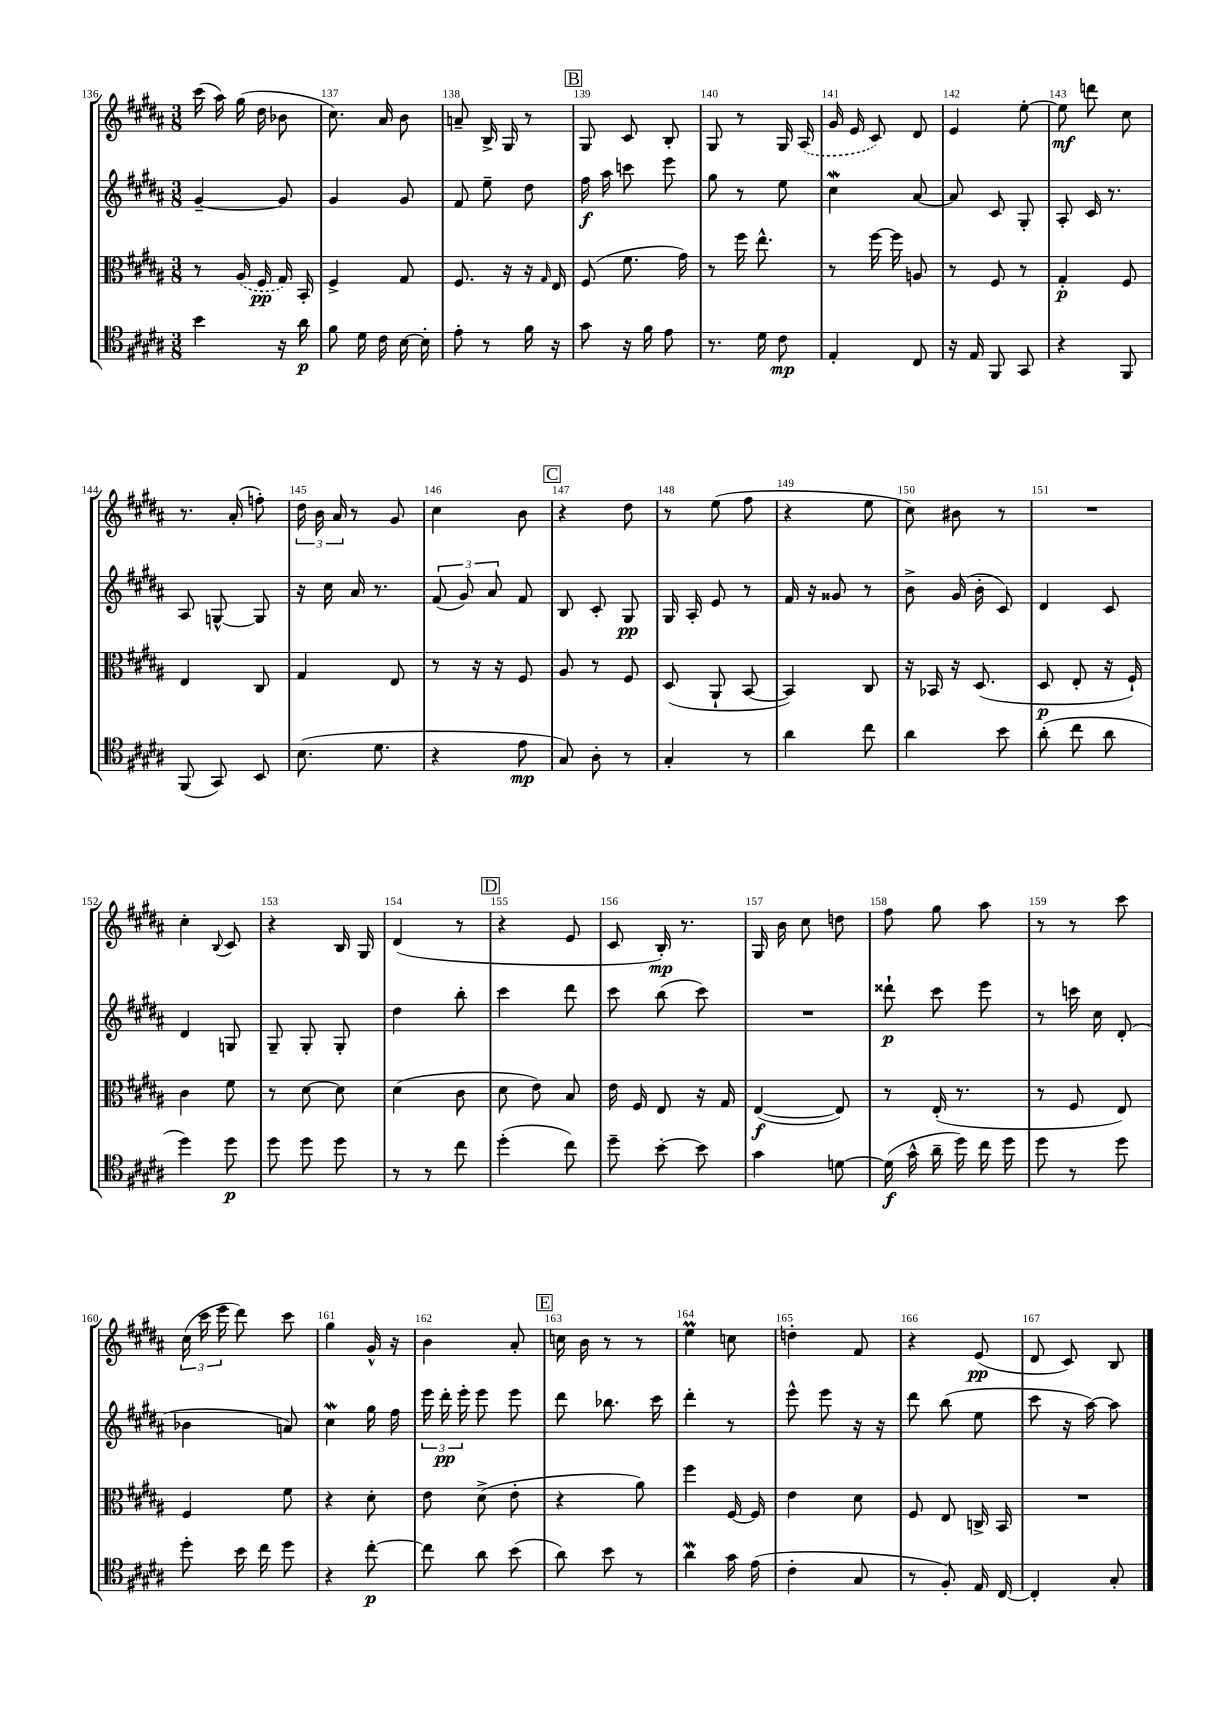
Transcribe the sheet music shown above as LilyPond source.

<<
\new StaffGroup <<
\new Staff = "s0" {
    \clef treble \key b \major \numericTimeSignature \time 3/8
    \autoBeamOff cis'''16( ais''16) gis''16( dis''16 bes'8 |
    cis''8.) ais'16 b'8 |
    a'8-- b16-> gis16 r8 |
    \mark \markup { \box "B" } gis8 cis'8 b8-. |
    gis8 r8 gis16 \once \slurDashed ais16( |
    gis'16 e'16 cis'8) dis'8 |
    e'4 e''8~-. |
    e''8\mf d'''8 cis''8 |
    r8. ais'16-.( f''8-.) |
    \tuplet 3/2 { dis''16 b'16 ais'16 } r8 gis'8 |
    cis''4 b'8 |
    \mark \markup { \box "C" } r4 dis''8 |
    r8 e''8( fis''8 |
    r4 e''8 |
    cis''8) bis'8 r8 |
    R4. |
    cis''4-. \appoggiatura { b8 } cis'8 |
    r4 b16 gis16 |
    dis'4( r8 |
    \mark \markup { \box "D" } r4 e'8 |
    cis'8 b16-.\mp) r8. |
    gis16 b'16 cis''8 d''8 |
    fis''8 gis''8 ais''8 |
    r8 r8 cis'''8 |
    \tuplet 3/2 { cis''16( cis'''16 e'''16 } dis'''8) cis'''8 |
    gis''4 gis'16-^ r16 |
    b'4 ais'8-. |
    \mark \markup { \box "E" } c''16 b'16 r8 r8 |
    e''4\prall c''8 |
    d''4-. fis'8 |
    r4 e'8\pp( |
    dis'8 cis'8) b8 \bar "|." |
}
\new Staff = "s1" {
    \clef treble \key b \major \numericTimeSignature \time 3/8
    \autoBeamOff gis'4~-- gis'8 |
    gis'4 gis'8 |
    fis'8 e''8-- dis''8 |
    \mark \markup { \box "B" } fis''16\f ais''16 c'''8 e'''8 |
    gis''8 r8 e''8 |
    cis''4\mordent ais'8~ |
    ais'8 cis'8 gis8-. |
    ais8-. cis'16 r8. |
    ais8 g8~-^ g8 |
    r16 cis''16 ais'16 r8. |
    \tuplet 3/2 { fis'8( gis'8) ais'8 } fis'8 |
    \mark \markup { \box "C" } b8 cis'8-. gis8\pp |
    gis16 ais16-. e'8 r8 |
    fis'16 r16 gisis'8 r8 |
    b'8-> gis'16( b'16-. cis'8) |
    dis'4 cis'8 |
    dis'4 g8 |
    gis8-- gis8-. gis8-. |
    dis''4 b''8-. |
    \mark \markup { \box "D" } cis'''4 dis'''8 |
    cis'''8 b''8( cis'''8) |
    R4. |
    disis'''8-!\p cis'''8 e'''8 |
    r8 c'''16 cis''16 dis'8-.( |
    bes'4 a'8) |
    cis''4\mordent gis''16 fis''16 |
    \tuplet 3/2 { e'''16 dis'''16-.\pp e'''16-. } e'''8 e'''8 |
    \mark \markup { \box "E" } dis'''8 bes''8. cis'''16 |
    dis'''4-. r8 |
    e'''8-^ e'''8 r16 r16 |
    dis'''8 b''8( e''8 |
    cis'''8 r16 ais''16~) ais''8 \bar "|." |
}
\new Staff = "s2" {
    \clef alto \key b \major \numericTimeSignature \time 3/8
    \autoBeamOff r8 \once \slurDashed ais16( fis16\pp gis16) b,16-. |
    fis4-> gis8 |
    fis8. r16 r16 \grace { gis16 } e16 |
    \mark \markup { \box "B" } fis8( fis'8. gis'16) |
    r8 fis''16 e''8.-^ |
    r8 fis''16~ fis''16 a8 |
    r8 fis8 r8 |
    gis4-.\p fis8 |
    e4 cis8 |
    gis4 e8 |
    r8 r16 r16 fis8 |
    \mark \markup { \box "C" } ais8 r8 fis8 |
    dis8( ais,8-! b,8~ |
    b,4) cis8 |
    r16 bes,16 r16 dis8.( |
    dis8\p e8-. r16 fis16-!) |
    cis'4 fis'8 |
    r8 dis'8~ dis'8 |
    dis'4( cis'8 |
    \mark \markup { \box "D" } dis'8 e'8) b8 |
    e'16 fis16 e8 r16 gis16 |
    e4~\f( e8) |
    r8 e16-.( r8. |
    r8 fis8 e8) |
    fis4 fis'8 |
    r4 dis'8-. |
    e'8 dis'8->( e'8-. |
    \mark \markup { \box "E" } r4 ais'8) |
    fis''4 fis16~ fis16 |
    e'4 dis'8 |
    fis8 e8 c16-> b,16 |
    R4. \bar "|." |
}
\new Staff = "s3" {
    \clef tenor \key b \major \numericTimeSignature \time 3/8
    \autoBeamOff b'4 r16 ais'16\p |
    fis'8 dis'16 cis'16 b16~ b16-. |
    e'8-. r8 fis'16 r16 |
    \mark \markup { \box "B" } gis'8 r16 fis'16 e'8 |
    r8. dis'16 cis'8\mp |
    e4-. cis8 |
    r16 e16 fis,8 gis,8 |
    r4 fis,8 |
    fis,8( gis,8) b,8 |
    b8.( dis'8. |
    r4 e'8\mp |
    \mark \markup { \box "C" } gis8) ais8-. r8 |
    gis4-. r8 |
    ais'4 cis''8 |
    ais'4 b'8 |
    ais'8-.( cis''8 ais'8 |
    dis''4) dis''8\p |
    dis''8 dis''8 dis''8 |
    r8 r8 cis''8 |
    \mark \markup { \box "D" } dis''4-.( cis''8) |
    dis''8-- b'8~-. b'8 |
    gis'4 d'8~ |
    d'16\f( gis'16-^ ais'16-- dis''16) cis''16 dis''16 |
    dis''8 r8 dis''8 |
    dis''8-. b'16 cis''16 dis''8 |
    r4 cis''8~-.\p |
    cis''8 ais'8 b'8( |
    \mark \markup { \box "E" } ais'8) b'8 r8 |
    ais'4\mordent gis'16 e'16( |
    cis'4-. gis8 |
    r8 fis8-.) e16 cis16~ |
    cis4-. gis8-. \bar "|." |
}
>>
>>
\layout { \context { \Score currentBarNumber = #136 \override BarNumber.break-visibility = ##(#f #t #t) barNumberVisibility = #all-bar-numbers-visible } }
